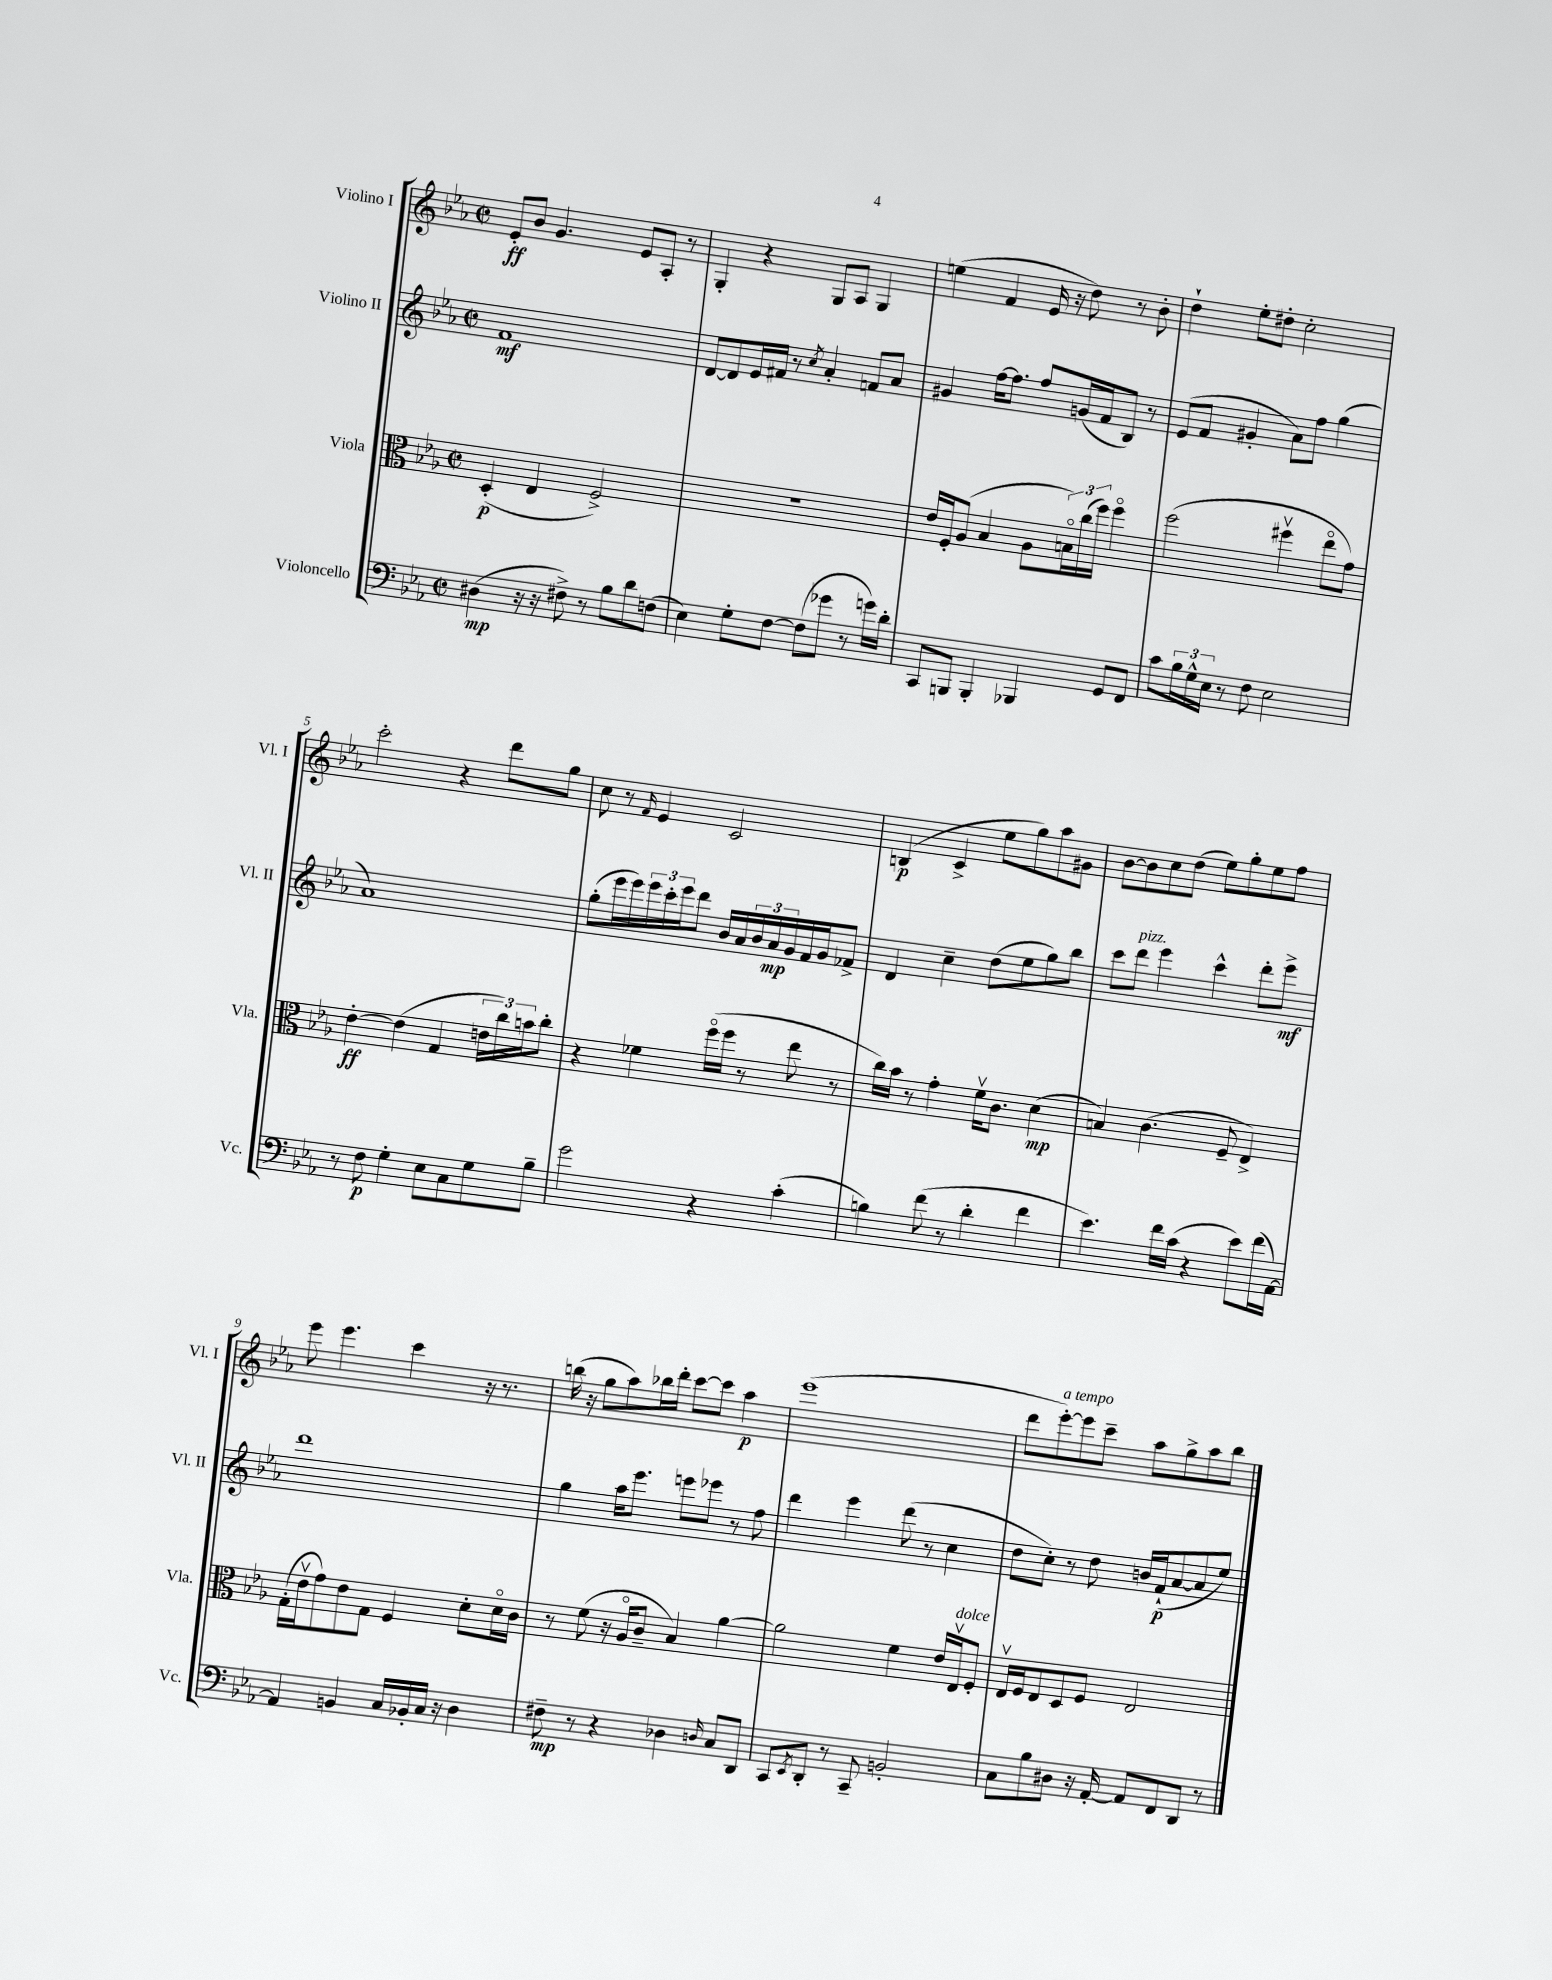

**kern	**dynam	**kern	**dynam	**kern	**dynam	**kern	**dynam
*part4	*part4	*part3	*part3	*part2	*part2	*part1	*part1
*staff4	*staff4	*staff3	*staff3	*staff2	*staff2	*staff1	*staff1
*I"Violoncello	*	*I"Viola	*	*I"Violino II	*	*I"Violino I	*
*I'Vc.	*	*I'Vla.	*	*I'Vl. II	*	*I'Vl. I	*
*clefF4	*	*clefC3	*	*clefG2	*	*clefG2	*
*k[b-e-a-]	*	*k[b-e-a-]	*	*k[b-e-a-]	*	*k[b-e-a-]	*
*M2/2	*	*M2/2	*	*M2/2	*	*M2/2	*
*met(c|)	*	*met(c|)	*	*met(c|)	*	*met(c|)	*
=1	=1	=1	=1	=1	=1	=1	=1
(4D#X\	mp	(4D'/	p	1f	mf	8e-'/L	ff
.	.	.	.	.	.	8b-/J	.
16r	.	4E-/	.	.	.	4.g/	.
16r	.	.	.	.	.	.	.
8F#X^\)	.	.	.	.	.	.	.
8r	.	2F^/)	.	.	.	.	.
8B-\L	.	.	.	.	.	8e-/L	.
8d\	.	.	.	.	.	8A-'/J	.
(8Fn\J	.	.	.	.	.	8r	.
=2	=2	=2	=2	=2	=2	=2	=2
4E-\)	.	1r	.	[8d/L	.	4G'/	.
.	.	.	.	8d/]	.	.	.
8G'\L	.	.	.	16e-/L	.	4r	.
.	.	.	.	16f#X/JJ	.	.	.
[8F\J	.	.	.	8r	.	.	.
.	.	.	.	8qcc/	.	.	.
(8F\L]	.	.	.	4a-'/	.	8G/L	.
8g-X\J	.	.	.	.	.	8A-/J	.
8r	.	.	.	8fn/L	.	4G/	.
16gn\LL)	.	.	.	8a-/J	.	.	.
16d'\JJ	.	.	.	.	.	.	.
=3	=3	=3	=3	=3	=3	=3	=3
8CC/L	.	16e-/LL	.	4g#X/	.	(4een\	.
.	.	16F'/J	.	.	.	.	.
8BBBn/J	.	(8A-/J	.	.	.	.	.
4BBB'/	.	4B-/	.	[16ff\KL	.	4f/	.
.	.	.	.	8.ff\J]	.	.	.
4BBB-X/	.	8A-\L	.	8ff/L	.	16e-/	.
.	.	.	.	.	.	16r	.
.	.	24Bn\L)	.	(16gn/L	.	8dd\)	.
.	.	(24cc\	.	.	.	.	.
.	.	.	.	16f/J	.	.	.
.	.	24ff\JJ)	.	.	.	.	.
8GG/L	.	4ff\	.	8B-/J)	.	8r	.
8FF/J	.	.	.	8r	.	8b-'\	.
=4	=4	=4	=4	=4	=4	=4	=4
8c\L	.	(2ff\	.	(8e-/L	.	4dd`\	.
24B-\L	.	.	.	8f/J	.	.	.
24G^^\	.	.	.	.	.	.	.
24E-\JJ	.	.	.	.	.	.	.
8r	.	.	.	4g#X'/	.	8ee-'\L	.
8F\	.	.	.	.	.	8dd#X'\J	.
2E-\	.	4ff#Xv\	.	8a-\L)	.	2cc'\	.
.	.	.	.	8ff\J	.	.	.
.	.	8ee-\L	.	(4gg\	.	.	.
.	.	8g\J)	.	.	.	.	.
!!LO:LB:g=z
=5	=5	=5	=5	=5	=5	=5	=5
8r	.	[4e-'\	ff	1a-)	.	2ccc'\	.
8F\	p	.	.	.	.	.	.
4G'\	.	(4e-\]	.	.	.	.	.
8E-\L	.	4G/	.	.	.	4r	.
8C\	.	.	.	.	.	.	.
8G\	.	24en\LL	.	.	.	8ddd\L	.
.	.	24cc\)	.	.	.	.	.
.	.	24bn\J	.	.	.	.	.
8B-~\J	.	8cc'\J	.	.	.	8gg\J	.
=6	=6	=6	=6	=6	=6	=6	=6
2g\	.	4r	.	(8gg'\L	.	8cc\	.
.	.	.	.	16eee-\L	.	8r	.
.	.	.	.	16eee-\)	.	.	.
.	.	.	.	.	.	16qqf/	.
.	.	4f-X\	.	24eee-\	.	4e-/	.
.	.	.	.	24ccc'\	.	.	.
.	.	.	.	24eee-\J	.	.	.
.	.	.	.	8ddd\J	.	.	.
4r	.	(16ff\LL	.	16b-/LL	.	2c/	.
.	.	16ff\JJ	.	16a-/	.	.	.
.	.	8r	.	24b-/	.	.	.
.	.	.	.	24a-/	mp	.	.
.	.	.	.	24g/	.	.	.
(4c'\	.	8ee-\	.	16f/	.	.	.
.	.	.	.	16g/J	.	.	.
.	.	8r	.	8f-X^/J	.	.	.
=7	=7	=7	=7	=7	=7	=7	=7
4Bn\)	.	16cc\LL)	.	4d/	.	(4Bn/	p
.	.	16b-\JJ	.	.	.	.	.
.	.	8r	.	.	.	.	.
(8f\	.	4g'\	.	4cc~\	.	4c^/	.
8r	.	.	.	.	.	.	.
4d'\	.	16fv\KL	.	(8dd\L	.	8ee-\L	.
.	.	8.c\J	.	.	.	.	.
.	.	.	.	8ee-\	.	8gg\)	.
4f\	.	(4d\	mp	8gg\)	.	8aa-\	.
.	.	.	.	8bb-\J	.	8g#X\J	.
=8	=8	=8	=8	=8	=8	=8	=8
4.e-\)	.	4Bn/)	.	8ccc\L	.	[8b-\L	.
!	!	!	!	!LO:TX:a:i:t=pizz.	!	!	!
.	.	.	.	8ddd\J	.	8b-\]	.
.	.	(4.c\	.	4eee-\	.	8cc\	.
16f\LL	.	.	.	.	.	(8dd\J	.
(16c\JJ	.	.	.	.	.	.	.
4r	.	.	.	4ccc^^\	.	8ee-\L)	.
.	.	8F~/	.	.	.	8gg'\	.
8e-\L)	.	4E-^/)	.	8ddd'\L	.	8ee-\	.
(16f\L	.	.	.	8eee-^\J	mf	8ff\J	.
[16AA-\JJ)	.	.	.	.	.	.	.
!!LO:LB:g=z
=9	=9	=9	=9	=9	=9	=9	=9
4AA-/]	.	(16G'\LL	.	1ddd	.	8eee-\	.
.	.	16e-v\J	.	.	.	.	.
.	.	8g\)	.	.	.	4.eee-\	.
4BBn/	.	8e-\	.	.	.	.	.
.	.	8G\J	.	.	.	.	.
16C/LL	.	4F/	.	.	.	4ccc\	.
16BB-X'/	.	.	.	.	.	.	.
16C/JJ	.	.	.	.	.	.	.
16r	.	.	.	.	.	.	.
4D\	.	8d'\L	.	.	.	16r	.
.	.	.	.	.	.	8.r	.
.	.	16d\L	.	.	.	.	.
.	.	16c\JJ	.	.	.	.	.
=10	=10	=10	=10	=10	=10	=10	=10
8F#X~\	mp	8r	.	4gg\	.	(16bbn\	.
.	.	.	.	.	.	16r	.
8r	.	(8f\	.	.	.	8gg\L	.
4r	.	16r	.	16aa-\KL	.	8aa-\)	.
.	.	16A-/KL	.	8.eee-\J	.	.	.
.	.	8c~/J	.	.	.	16bb-X\L	.
.	.	.	.	.	.	16ddd'\JJ	.
4D-X\	.	4B-/)	.	8eeen\L	.	[8ccc\L	.
.	.	.	.	8eee-X\J	.	8ccc\J]	.
16qqDn/	.	.	.	.	.	.	.
8C/L	.	[4a-\	.	8r	.	4aa-\	p
8DD/J	.	.	.	8ff\	.	.	.
=11	=11	=11	=11	=11	=11	=11	=11
8CC/L	.	2a-\]	.	4ddd\	.	(1eee-	.
8qEE-/	.	.	.	.	.	.	.
8DD'/J	.	.	.	.	.	.	.
8r	.	.	.	4eee-\	.	.	.
8CC~/	.	.	.	.	.	.	.
2BBn'/	.	4f\	.	(8ddd\	.	.	.
.	.	.	.	8r	.	.	.
.	.	16e-/LL	.	4cc\	.	.	.
!	!	!LO:TX:a:i:t=dolce	!	!	!	!	!
.	.	16E-v/J	.	.	.	.	.
.	.	8F'/J	.	.	.	.	.
=12	=12	=12	=12	=12	=12	=12	=12
8C\L	.	16E-v/LL	.	8dd\L	.	8ddd\L	.
.	.	16F/J	.	.	.	.	.
!	!	!	!	!	!	!LO:TX:a:i:t=a tempo	!
8B-\	.	8E-/	.	8cc'\J)	.	[8eee-'\)	.
8D#X\J	.	8D/	.	8r	.	8eee-\]	.
16r	.	8F/J	.	8dd\	.	8ccc~\J	.
[16AA-'/	.	.	.	.	.	.	.
8AA-/L]	.	2E-/	.	16bn/LL	.	8aa-\L	.
.	.	.	.	(16f`/J	p	.	.
8FF/	.	.	.	[8a-/	.	8gg^\	.
8DD/J	.	.	.	8a-/]	.	8aa-\	.
8r	.	.	.	8ee-/J)	.	8bb-\J	.
==	==	==	==	==	==	==	==
*-	*-	*-	*-	*-	*-	*-	*-
